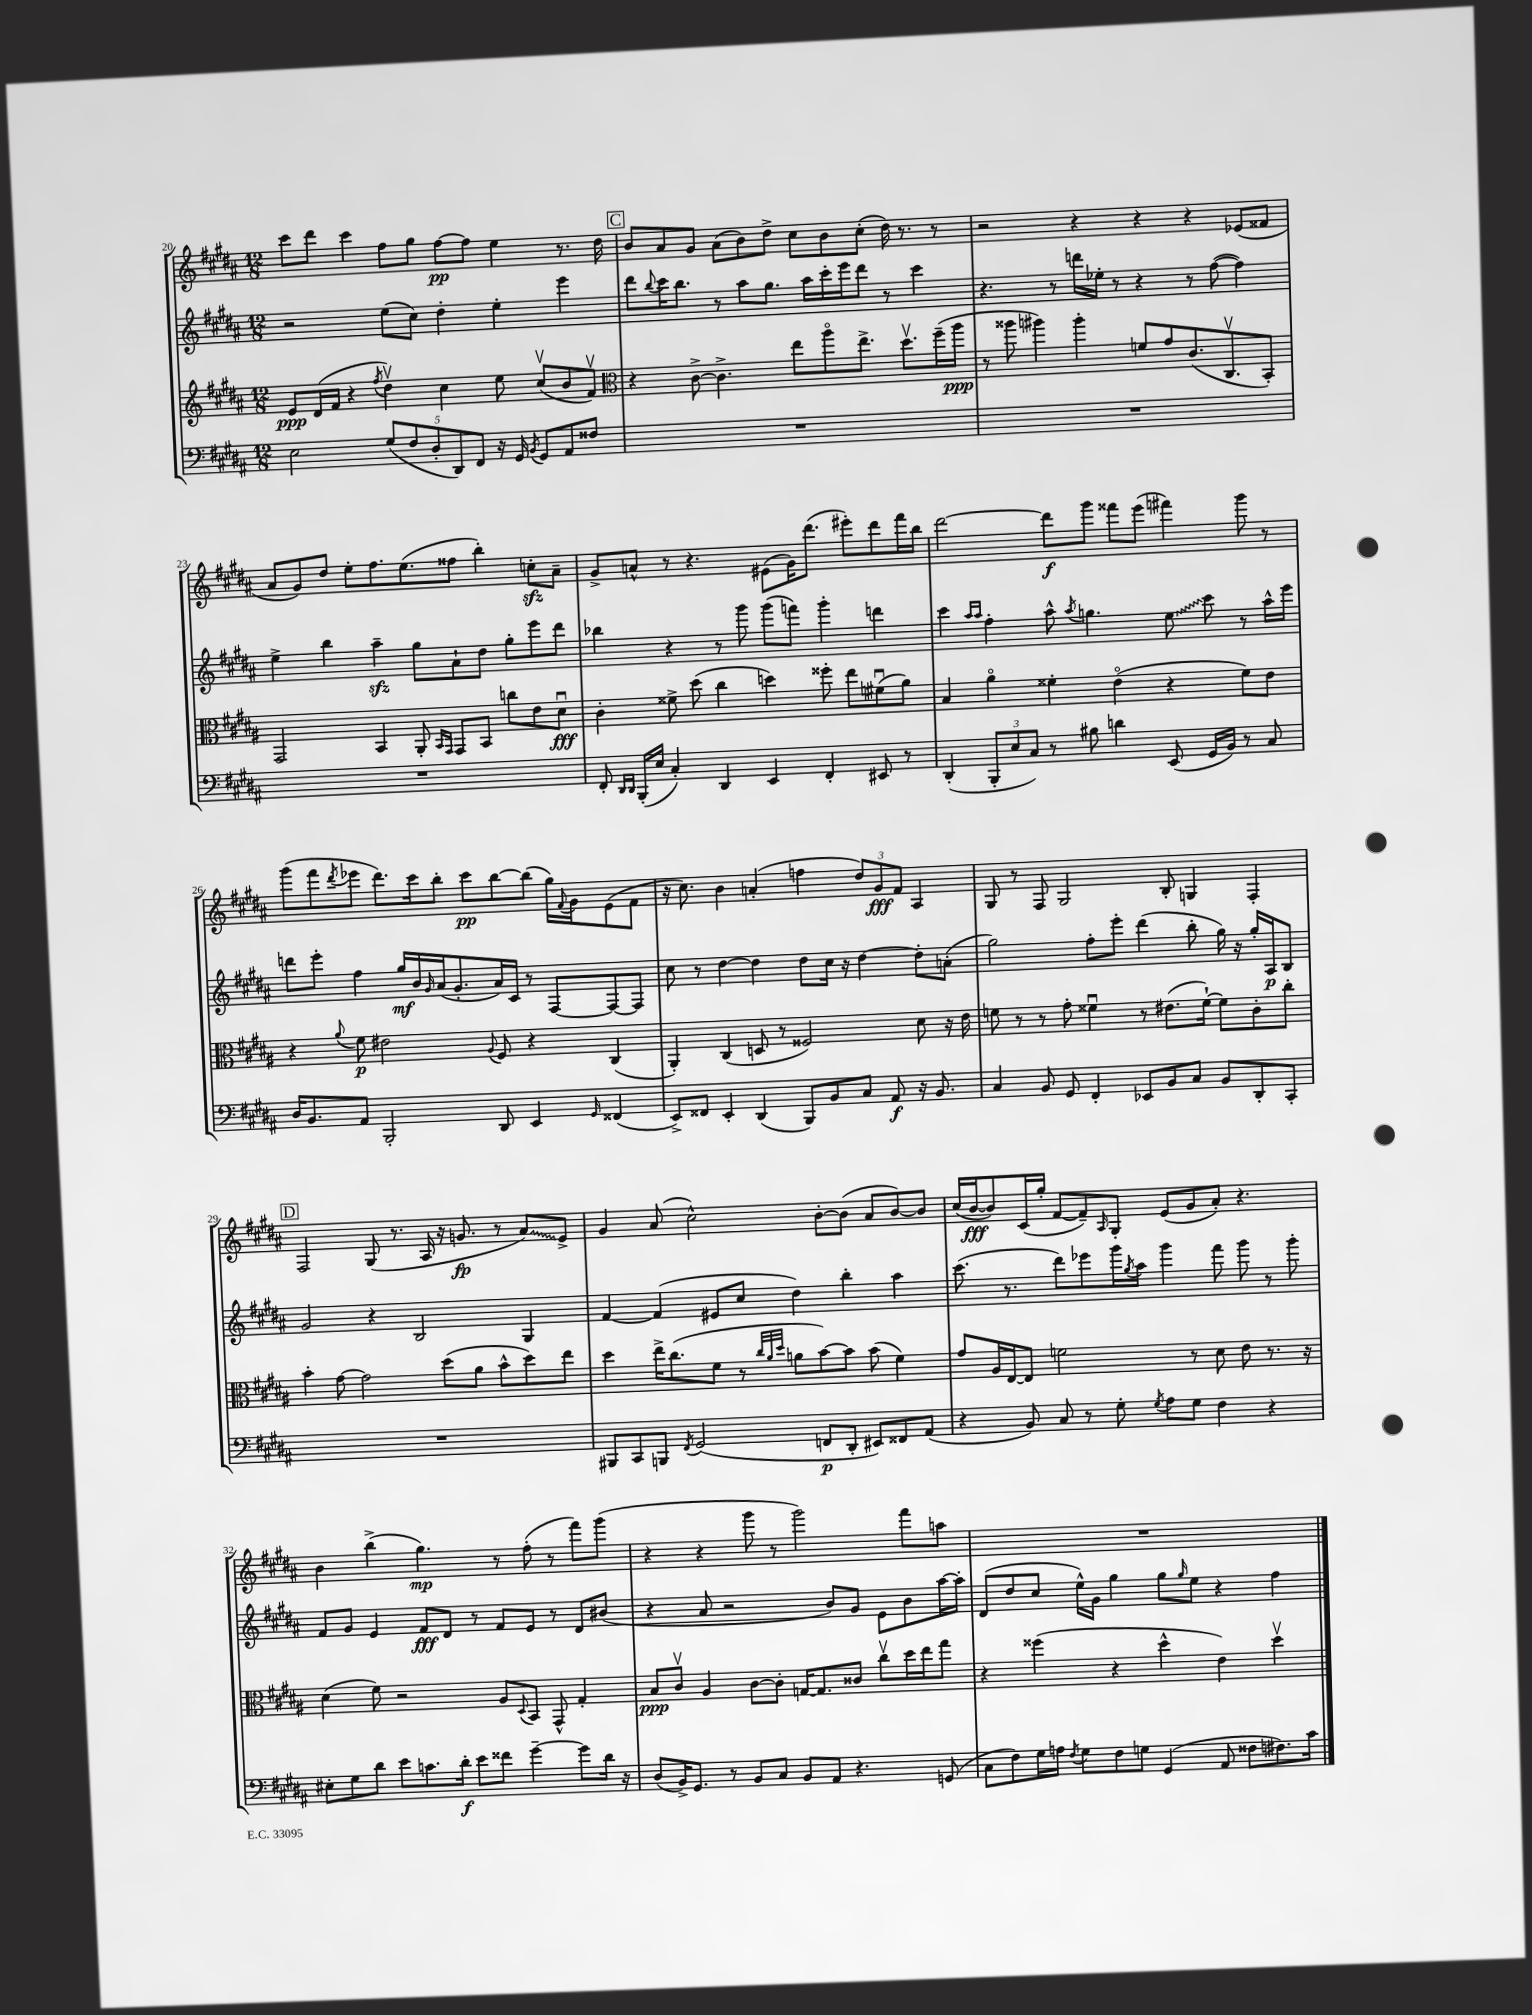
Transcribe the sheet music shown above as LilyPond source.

<<
\new StaffGroup <<
\new Staff = "s0" {
    \clef treble \key b \major \numericTimeSignature \time 12/8
    cis'''8 dis'''8 cis'''4 fis''8 gis''8 fis''8~\pp fis''8 e''4 r8. dis''16 |
    \mark \markup { \box "C" } b'8 ais'8 gis'8 ais'8( b'8) dis''8-> cis''8 b'8 cis''8-.( dis''16) r8. r8 |
    r2 r4 r4 r4 ees'8( fisis'8 |
    ais'8 gis'8) dis''8 e''8-. fis''8. e''8.( fisis''8 b''4-.) c''8-.\sfz ais'8-- |
    gis'8-> a'8-^ r8 r4. eis'8( gis'16) dis'''8.( eis'''8-.) dis'''8 fis'''16 b''16 |
    dis'''2~ dis'''8\f gis'''8 fisis'''8 e'''8( fis'''4) gis'''8 r8 |
    gis'''8( fis'''8 \acciaccatura { dis'''8 } ees'''8 dis'''8.) cis'''16 b''8-. cis'''8\pp b''8~ b''8( gis''16) \appoggiatura { fis'8 } gis'16 e'8( fis'8 |
    r16 cis''8.) b'4 a'4-.( f''4 \tuplet 3/2 { dis''8) gis'8\fff fis'8 } ais4 |
    gis8 r8 fis8 gis2 b8-. g4 fis4-. |
    \mark \markup { \box "D" } fis2 gis8( r8. ais16 r16 g'8.\fp r8 \once \override Glissando.style = #'zigzag ais'8\glissando) e'8-> |
    gis'4 ais'8( cis''2-^) b'8~-. b'8( ais'8 b'8~) b'8 |
    cis''16( b'16~\fff b'8) cis'16( gis''16-. fis'8~ fis'8--) \grace { ais16 } gis8-. e'8( gis'8 ais'8-.) r4. |
    b'4 b''4->( gis''4.\mp) r8 fis''8-.( r8 fis'''8) gis'''8( |
    r4 r4 gis'''8 r8 gis'''2) fis'''8 a''8 |
    R1. \bar "|." |
}
\new Staff = "s1" {
    \clef treble \key b \major \numericTimeSignature \time 12/8
    r2 e''8( cis''8) dis''4-. e''4-. e'''4 |
    \mark \markup { \box "C" } dis'''8 \appoggiatura { b''8 } cis'''16 b''8. r8 ais''8 gis''8. ais''16 cis'''16-. e'''16 dis'''8 r8 cis'''4 |
    r4. r8 d'''16 ees''16-. r8 r4 r8 fis''8~( fis''4) |
    e''4-> b''4 ais''4--\sfz gis''8 ais'8-! dis''8 gis''8-. e'''8 dis'''8 |
    bes''4 r4 r8 gis'''8 gis'''8( f'''8) gis'''4-. d'''4 |
    cis'''4 \grace { ais''16 ais''16 } fis''4-. ais''8-^ \acciaccatura { ais''8 } g''4. \once \override Glissando.style = #'zigzag e''8\glissando cis'''8 r8 ais''16-^ e'''16 |
    d'''8 e'''8-. fis''4 gis''16\mf b'16 \grace { gis'16 } ais'16( gis'8.-. ais'16) cis'16 r8 fis8~ fis8~ fis8 |
    cis''8 r8 dis''4~ dis''4 dis''8 cis''16 r16 dis''4~ dis''8-. a'8-.( |
    gis''2) fis''8-. e'''8-. dis'''4( b''8-. gis''16) r16 gis''16-. ais16\p b8 |
    \mark \markup { \box "D" } gis'2 r4 b2 gis4 |
    fis'4~ fis'4( eis'8 cis''8 dis''4) b''4-. ais''4 |
    cis'''8.( r8. dis'''8) ees'''8 gis'''16 \acciaccatura { gis''8 } ais''16 gis'''4 fis'''8 gis'''8 r8 gis'''8-. |
    fis'8 gis'8 e'4 fis'8\fff dis'8 r8 fis'8 e'8 r8 dis'8 bis'8( |
    r4 ais'8 r2 b'8) gis'8 e'8 b'8 ais''16~ ais''16-. |
    dis'8( dis''8 cis''8 e''16-^) gis'16 gis''4 gis''8 \grace { gis''16 } e''8 r4 fis''4 \bar "|." |
}
\new Staff = "s2" {
    \clef treble \key b \major \numericTimeSignature \time 12/8
    e'8\ppp dis'16( fis'16 r4 \acciaccatura { fis''8 } dis''4\upbow) cis''4 e''8 cis''8\upbow( b'8 fis'8\upbow) |
    \mark \markup { \box "C" } \clef alto r4 cis'8~-> cis'4.-> e''8 ais''8\flageolet e''8.-> dis''8.\upbow fis''16--( ais''16\ppp |
    r8 aisis''8 ais''4) ais''4-. f'8 gis'8 cis'8.( cis8.\upbow b,8-.) |
    gis,2 b,4 ais,8-. \grace { b,16 gis,16 } gis,8 b,8 c''8 e'8 dis'8\downbow\fff |
    cis'4-. fisis'8-> dis''8( cis''4 d''4) fisis''8-. e''8 fis'8\downbow( ais'8) |
    b4 ais'4\flageolet fisis'4-. e'4\flageolet( r4 fisis'8) e'8 |
    r4 \appoggiatura { ais'8 } fis'8\p eis'2 \appoggiatura { ais8 } fis8 r4 cis4( |
    ais,4-.) cis4( d8 r8 fisis2) dis'8 r16 e'16 |
    f'8 r8 r8 gis'8-. fisis'4\downbow r8 eis'8.( fisis'16~-!) fisis'8 cis'8-. cis''8-. |
    \mark \markup { \box "D" } b'4-. gis'8~ gis'2 dis''8( ais'8 b'8-^ dis''8) e''8 |
    dis''4 e''16-> cis''8.( fis'8 r8 \grace { cis''32 ais'32 dis''32 } a'8 b'8~) b'8 b'8( fis'4) |
    gis'8 ais16 e16~ e8 f'2 r8 dis'8 e'8 r8. r16 |
    dis'4( fis'8) r2 ais8 \appoggiatura { dis8 } b,8 gis,8-^ gis4-. |
    b8\ppp cis'8\upbow ais4 cis'8~ cis'8-. g16~ g8. cisis'8 cis''8\upbow dis''16 e''16 gis''8 |
    r4 fisis''4( r4 dis''4-^ e'4) dis''4\upbow \bar "|." |
}
\new Staff = "s3" {
    \clef bass \key b \major \numericTimeSignature \time 12/8
    e2 \tuplet 5/4 { gis8( fis8 dis8-. dis,8) fis,8 } r16 gis,16 \acciaccatura { b,8 } gis,8 ais,8 fisis8 |
    \mark \markup { \box "C" } R1. |
    R1. |
    R1. |
    fis,8-. \grace { dis,16 dis,16 } b,,16-.( e16 cis4-.) dis,4 e,4 fis,4-. eis,8 r8 |
    dis,4-.( \tuplet 3/2 { b,,8-. e8 cis8) } r8 bis8 d'4 e,8( gis,16 b,16) r8 cis8 |
    dis16 b,8. ais,8 b,,2-. dis,8 e,4 \grace { gis,16 } fisis,4( |
    e,8->) fisis,8 e,4-. dis,4( b,,8) b,8 cis8 ais,8\f r16 b,8. |
    cis4 b,8 gis,8 fis,4-. ees,8 b,8 cis8 b,8 dis,8-. cis,8-. |
    \mark \markup { \box "D" } R1. |
    bis,,8 cis,8 b,,8 \acciaccatura { fis,8 } gis,2( f,8\p dis,8-. eis,8) fisis,8 ais,8( |
    r4 b,8) cis8 r8 gis8-. \acciaccatura { gis8 } ais8 gis8 fis4 r4 |
    eis8-. gis8 dis'8 e'8 c'8. dis'16-.\f e'8 fisis'8 gis'4~-- gis'8 dis'16 r16 |
    dis8( b,16->) gis,8. r8 b,8 cis8 b,8 ais,8 r4. g,8( |
    cis8 fis8) gis16 a16 \acciaccatura { fis8 } gis8 fis8 g8 gis,4( ais,8 fisis8 fis8.) cis'16 \bar "|." |
}
>>
>>
\layout { \context { \Score currentBarNumber = #20 } }
